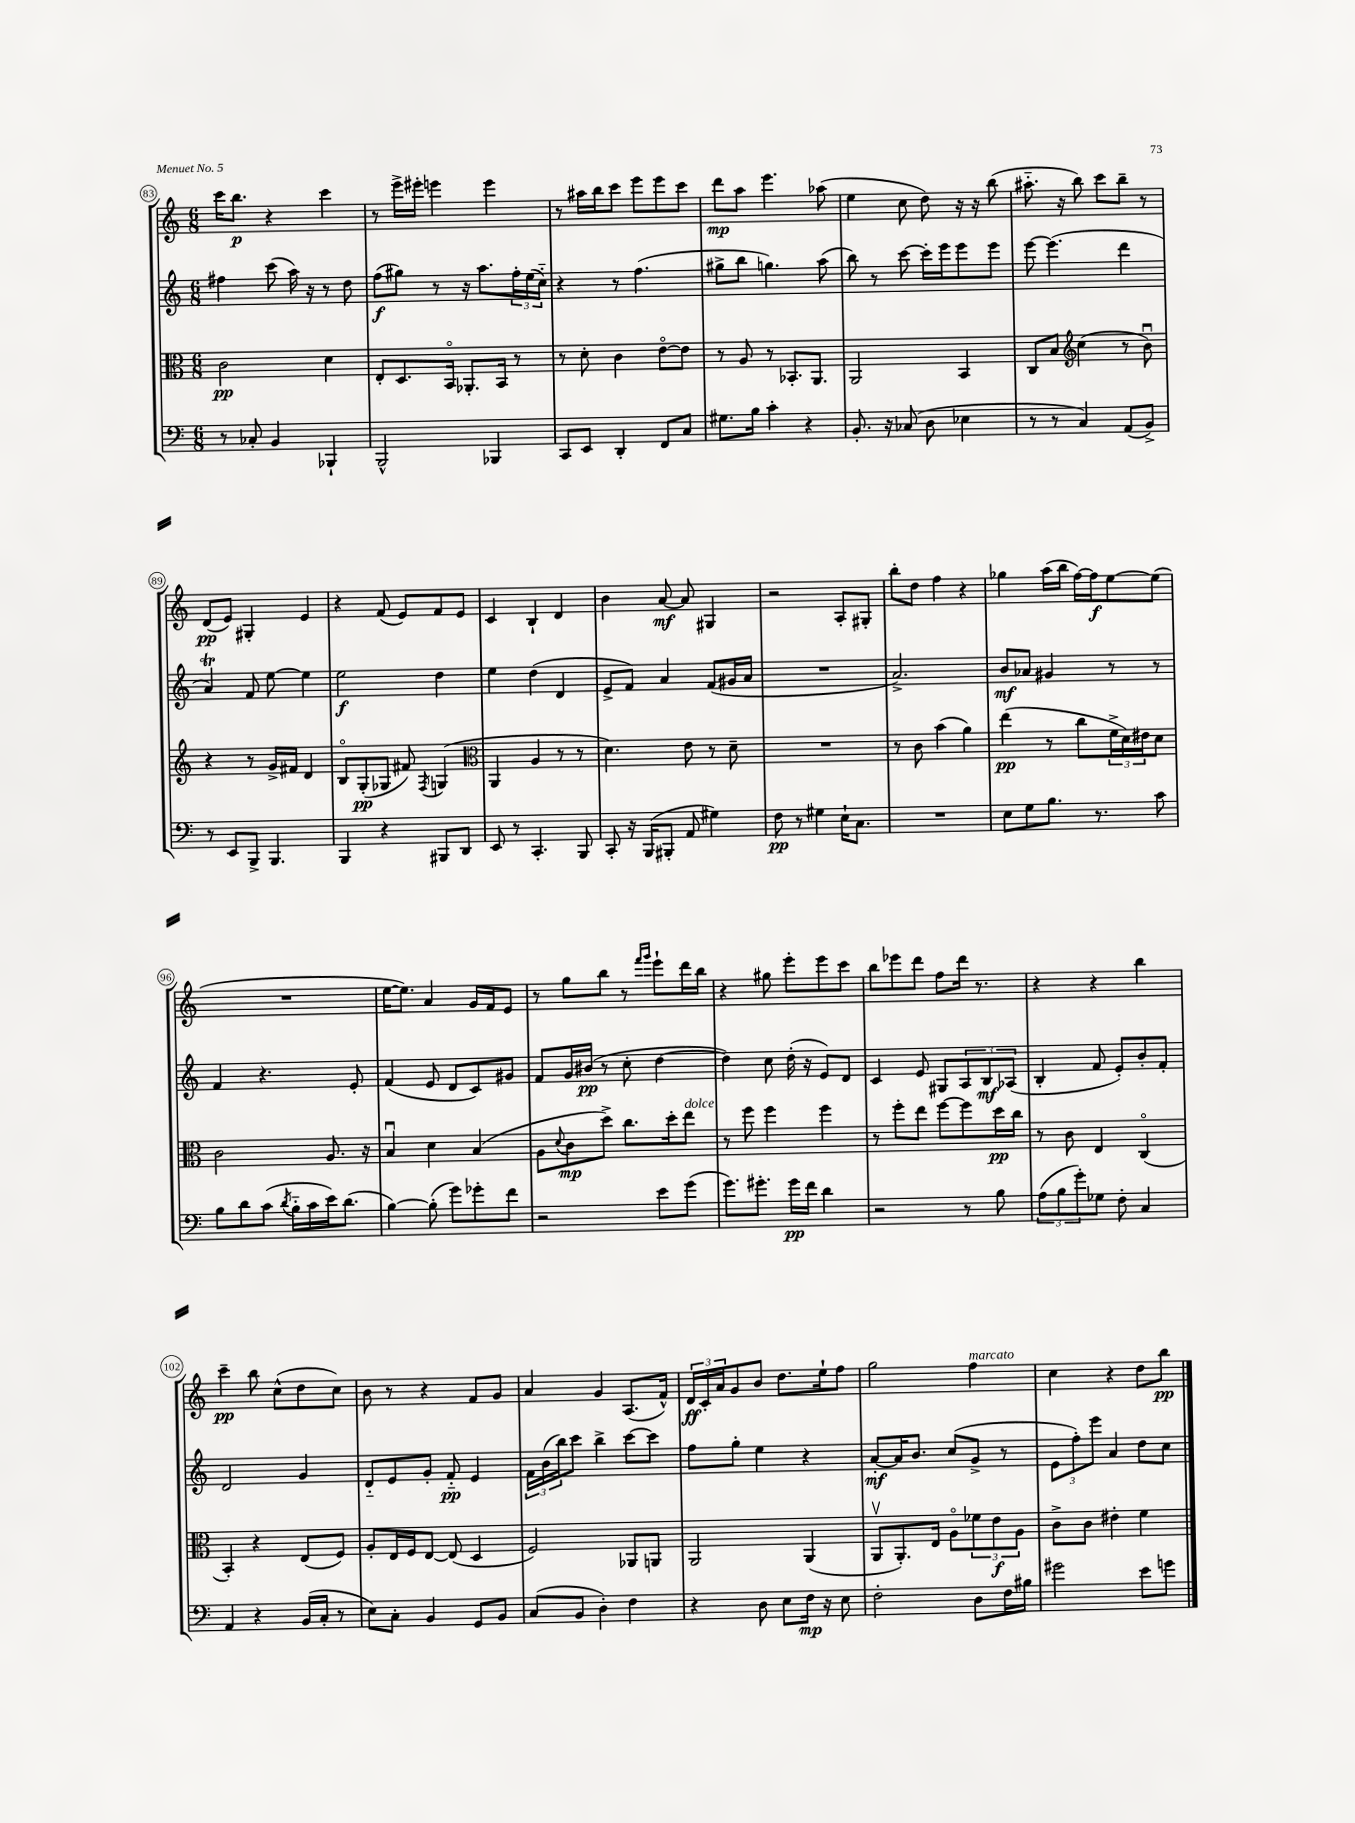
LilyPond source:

<<
\new StaffGroup <<
\new Staff = "s0" {
    \clef treble \key c \major \numericTimeSignature \time 6/8
    c'''16 b''8.\p r4 c'''4 |
    r8 e'''16-> eis'''16-. e'''4 e'''4 |
    r8 ais''16 b''16 c'''8 e'''8 e'''8 c'''8 |
    d'''8\mp a''8 e'''4. aes''8( |
    e''4 c''8 d''8) r16 r16 b''8( |
    ais''8.-_ r16 b''8) c'''8 b''8-- r8 |
    d'8\pp( e'8) gis4-. e'4 |
    r4 f'8( e'8) f'8 e'8 |
    c'4 b4-! d'4 |
    b'4 a'8~\mf a'8 gis4 |
    r2 a8-. gis8-. |
    b''8-. d''8 f''4 r4 |
    ges''4 a''16( b''16 f''16~) f''16\f e''8~ e''8( |
    R2. |
    e''16~ e''8.) a'4 g'16 f'16 e'8 |
    r8 g''8 b''8 r8 \grace { f'''16 g'''16 } e'''8-! d'''16 b''16 |
    r4 gis''8 e'''8-. e'''8 c'''8 |
    b''8 ees'''8 d'''8 f''8 d'''16 r8. |
    r4 r4 b''4 |
    c'''4--\pp b''8 c''8-^( d''8 c''8) |
    b'8 r8 r4 f'8 g'8 |
    a'4 g'4 a8.( f'16-^) |
    \tuplet 3/2 { d'16\ff c'16-. a'16 } g'8 b'8 d''8. e''16-! f''8 |
    g''2 f''4^\markup { \italic "marcato" } |
    c''4 r4 d''8 b''8\pp \bar "|." |
}
\new Staff = "s1" {
    \clef treble \key c \major \numericTimeSignature \time 6/8
    fis''4 c'''8( a''16) r16 r8 d''8 |
    f''8\f( gis''8) r8 r16 a''8. \tuplet 3/2 { f''16-. e''16( c''16-_) } |
    r4 r8 f''4.( |
    gis''8-> b''8 g''4.) a''8( |
    b''8) r8 c'''8~ c'''16-. e'''16 e'''8 e'''8 |
    e'''8~ e'''4.( d'''4 |
    a'4\trill) f'8 e''8~ e''4 |
    e''2\f d''4 |
    e''4 d''4( d'4 |
    e'8-> f'8) a'4 f'8( gis'16 a'16 |
    R2. |
    a'2.->) |
    b'8\mf aes'8 gis'4 r8 r8 |
    f'4 r4. e'8-. |
    f'4( e'8 d'8 c'8) gis'8 |
    f'8 g'16 bis'16\pp( r8 c''8-. d''4~ |
    d''4) c''8 d''16-.( r16 e'8) d'8 |
    c'4 e'8 gis8 \tuplet 3/2 { a8 b8\mf aes8( } |
    b4-. f'8 e'8-.) b'8-. f'8-. |
    d'2 g'4 |
    d'8-_ e'8 g'8-. f'8-_\pp e'4 |
    \tuplet 3/2 { f'16 b'16( b''16) } c'''8 b''4-> c'''8~ c'''8 |
    f''8 g''8-. e''4 r4 |
    a'8~-.\mf a'16 b'8. c''8( g'8-> r8 |
    \tuplet 3/2 { e'8 f''8-.) e'''8 } a'4 d''8 c''8 \bar "|." |
}
\new Staff = "s2" {
    \clef alto \key c \major \numericTimeSignature \time 6/8
    c'2\pp d'4 |
    e8-. d8. b,16\flageolet aes,8.-. b,16 r8 |
    r8 d'8-. c'4 e'8~\flageolet e'8 |
    r8 a8 r8 bes,8.-. a,8. |
    a,2 b,4 |
    c8 b8 \clef treble c''4( r8 b'8\downbow) |
    r4 r8 g'16-> fis'16 d'4 |
    b8\flageolet g8-.\pp( ges8 fis'8) \acciaccatura { f8 } g4( |
    \clef alto a,4 a4 r8 r8 |
    d'4.) e'8 r8 d'8-- |
    R2. |
    r8 c'8 b'4( a'4) |
    e''4\pp( r8 c''8 \tuplet 3/2 { f'16-> d'16) eis'16 } d'8 |
    c'2 a8. r16 |
    b4\downbow d'4 b4( |
    a8 \appoggiatura { d'8 } c'8\mp d''8->) c''8. d''16-. e''8^\markup { \italic "dolce" } |
    r8 f''8 f''4 f''4 |
    r8 f''8-. e''8 f''8~ f''8 d''16\pp c''16 |
    r8 c'8 e4 c4\flageolet( |
    b,4-.) r4 e8( f8) |
    a8-. e16 f16 e8~ e8( d4 |
    f2) aes,8 a,8 |
    a,2 a,4( |
    a,8\upbow a,8.-.) e16 a8\flageolet \tuplet 3/2 { fes'8 e'8\f a8 } |
    c'8-> c'8 eis'4-. f'4 \bar "|." |
}
\new Staff = "s3" {
    \clef bass \key c \major \numericTimeSignature \time 6/8
    r8 ces8-. b,4 bes,,4-! |
    b,,2-^ bes,,4 |
    c,8 e,8 d,4-. f,8 c8 |
    gis8. b16 c'4-. r4 |
    b,8.-. r16 ces8( d8 ees4 |
    r8 r8 c4) a,8( b,8->) |
    r8 e,8 b,,8-> b,,4. |
    b,,4 r4 bis,,8 d,8 |
    e,8 r8 c,4.-. b,,8 |
    c,8-. r16 b,,16( bis,,8-. a,8 gis4) |
    f8\pp r8 gis4 e16-! c8. |
    R2. |
    e8 g8 b8. r8. c'8 |
    b8 d'8 c'8( \acciaccatura { d'8 } b16-_ c'16 e'16) d'8.( |
    b4~) b8-.( g'8) ges'8-. f'8 |
    r2 e'8 g'8( |
    g'8.) gis'8.-. gis'16\pp f'16 d'4 |
    r2 r8 b8 |
    \tuplet 3/2 { a8( b8 g'8-.) } ges8 f8-. c4 |
    a,4 r4 b,16( c16-. r8 |
    e8) c8-. b,4 g,8 b,8 |
    c8( b,8 d4-.) f4 |
    r4 d8 e8 f16\mp r16 e8 |
    f2-. d8 f16 bis16 |
    gis'2 e'8 g'8 \bar "|." |
}
>>
>>
\layout { \context { \Score currentBarNumber = #83 \override BarNumber.stencil = #(make-stencil-circler 0.1 0.3 ly:text-interface::print) } }
